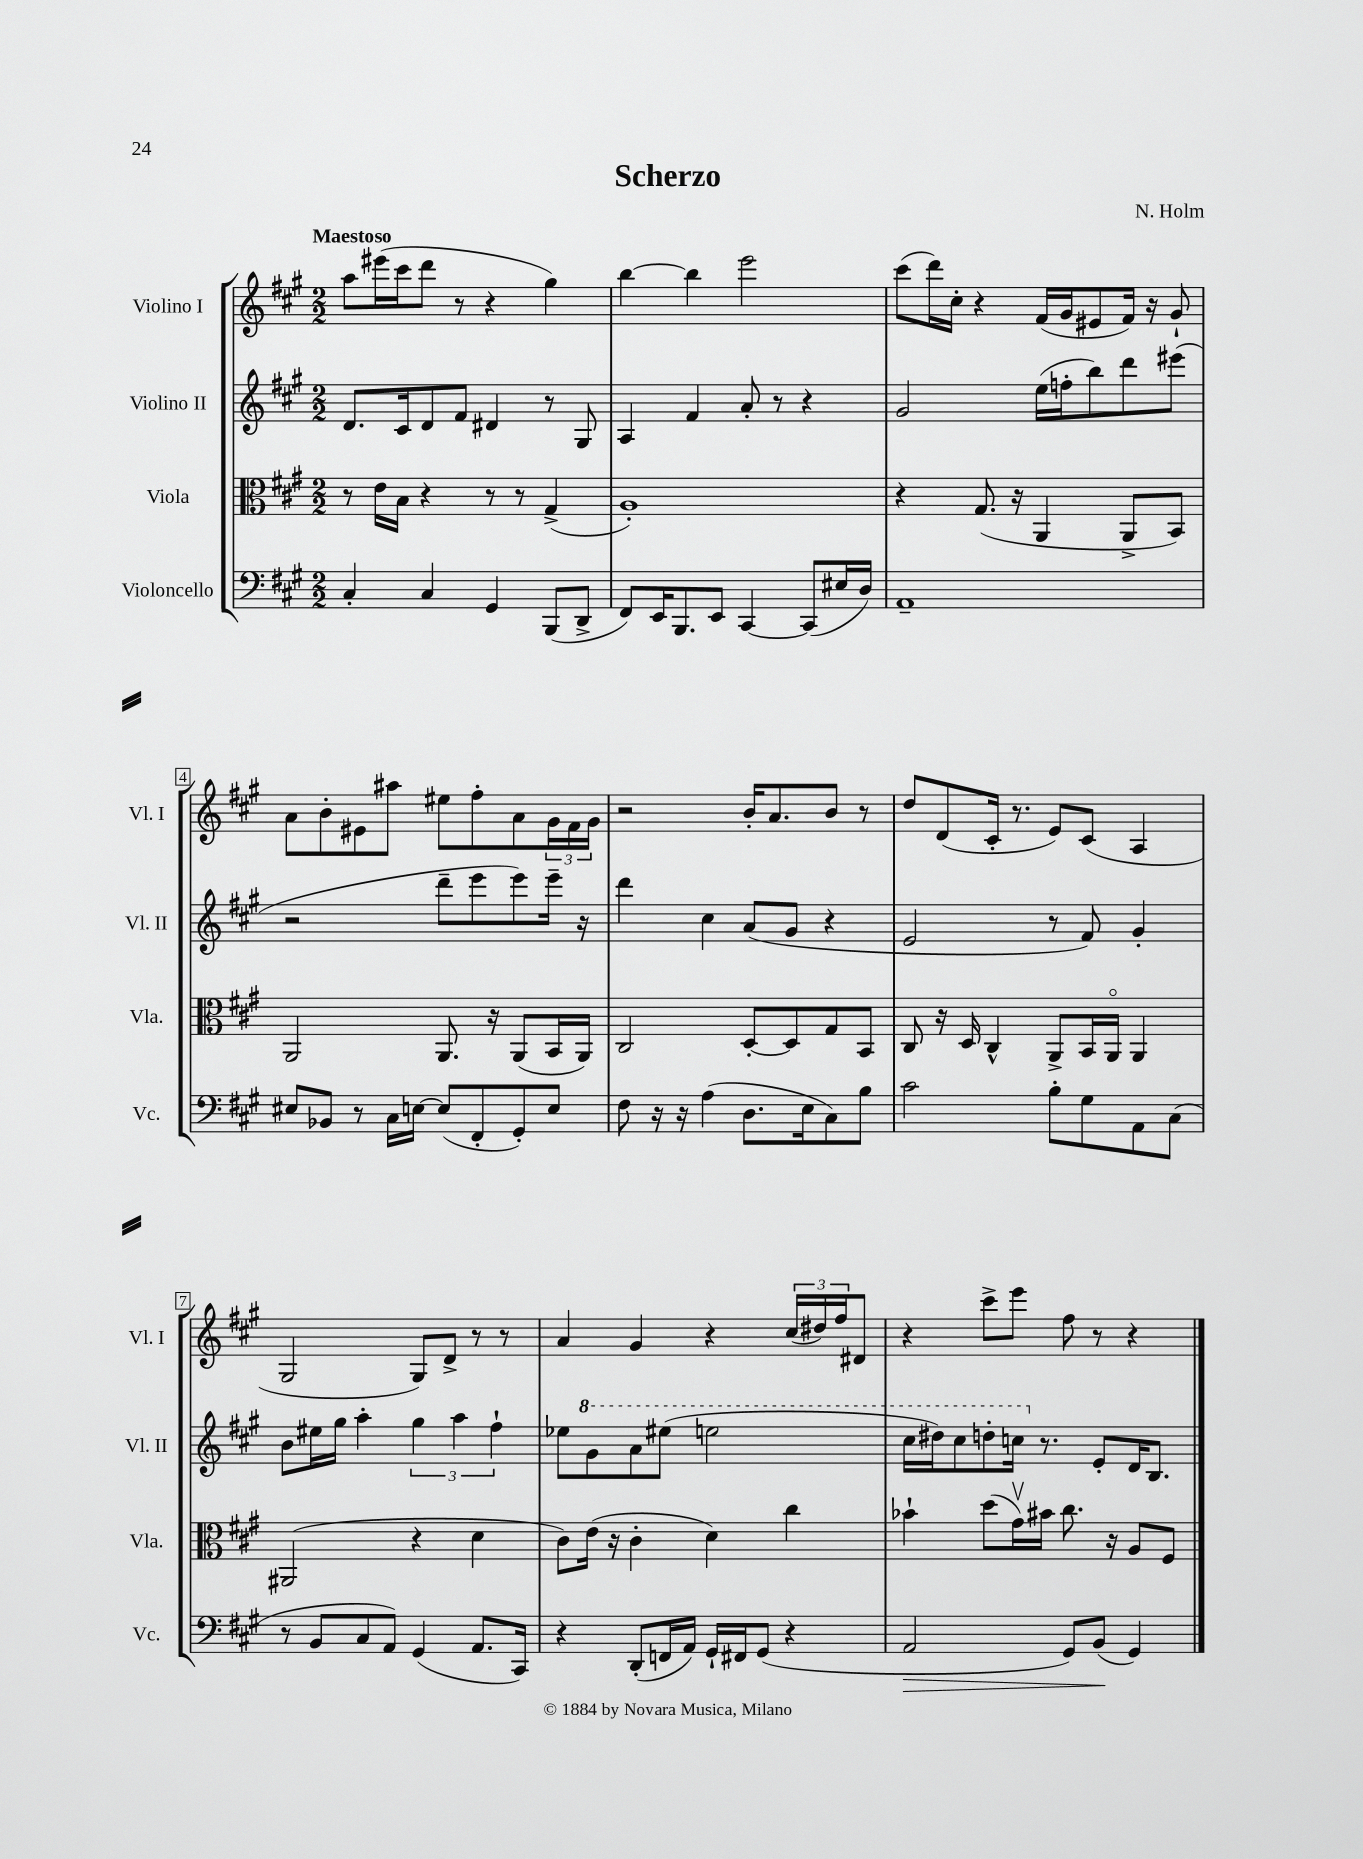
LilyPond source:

\header { title = "Scherzo" composer = "N. Holm" }
<<
\new StaffGroup <<
\new Staff = "s0" \with { instrumentName = "Violino I" shortInstrumentName = "Vl. I" } {
    \clef treble \key a \major \numericTimeSignature \time 2/2 \tempo "Maestoso"
    a''8 eis'''16( cis'''16 d'''8 r8 r4 gis''4) |
    b''4~ b''4 e'''2 |
    cis'''8( d'''16) cis''16-. r4 fis'16( gis'16 eis'8 fis'16) r16 gis'8-! |
    a'8 b'8-. eis'8 ais''8 eis''8 fis''8-. a'8 \tuplet 3/2 { gis'16 fis'16 gis'16 } |
    r2 b'16-. a'8. b'8 r8 |
    d''8 d'8( cis'16-. r8. e'8) cis'8( a4 |
    gis2 gis8) d'8-> r8 r8 |
    a'4 gis'4 r4 \tuplet 3/2 { cis''16( dis''16) fis''16 } dis'8 |
    r4 cis'''8-> e'''8 fis''8 r8 r4 \bar "|." |
}
\new Staff = "s1" \with { instrumentName = "Violino II" shortInstrumentName = "Vl. II" } {
    \clef treble \key a \major \numericTimeSignature \time 2/2
    d'8. cis'16 d'8 fis'8 dis'4 r8 gis8 |
    a4 fis'4 a'8-. r8 r4 |
    gis'2 e''16( f''16-. b''8) d'''8 eis'''8( |
    r2 d'''8-- e'''8 e'''8) e'''16-- r16 |
    d'''4 cis''4 a'8( gis'8 r4 |
    e'2 r8 fis'8) gis'4-. |
    b'8 eis''16 gis''16 a''4-. \tuplet 3/2 { gis''4 a''4 fis''4-! } |
    ees''8 \ottava #1 gis''8 a''8 eis'''8( e'''2 |
    cis'''16 dis'''16) cis'''8 d'''8-. c'''16 \ottava #0 r8. e'8-. d'16 b8. \bar "|." |
}
\new Staff = "s2" \with { instrumentName = "Viola" shortInstrumentName = "Vla." } {
    \clef alto \key a \major \numericTimeSignature \time 2/2
    r8 e'16 b16 r4 r8 r8 gis4->( |
    a1-.) |
    r4 gis8.( r16 a,4 a,8-> b,8) |
    a,2 a,8. r16 a,8( b,16 a,16) |
    cis2 d8~-. d8 gis8 b,8 |
    cis8 r16 d16 cis4-^ a,8-> b,16 a,16\flageolet a,4 |
    ais,2( r4 d'4 |
    cis'8) e'16( r16 cis'4-. d'4) cis''4 |
    bes'4-! d''8( gis'16\upbow) bis'16 cis''8. r16 a8 fis8 \bar "|." |
}
\new Staff = "s3" \with { instrumentName = "Violoncello" shortInstrumentName = "Vc." } {
    \clef bass \key a \major \numericTimeSignature \time 2/2
    cis4-. cis4 gis,4 b,,8( d,8-> |
    fis,8) e,16 b,,8. e,8 cis,4~ cis,8( eis16 d16) |
    a,1-- |
    eis8 bes,8 r8 cis16 e16~ e8( fis,8-. gis,8-.) e8 |
    fis8 r16 r16 a4( d8. e16 cis8) b8 |
    cis'2 b8-. gis8 a,8 cis8( |
    r8 b,8 cis8 a,8) gis,4( a,8. cis,16) |
    r4 d,8-.( f,16 a,16) gis,16-! fis,16 gis,8( r4 |
    a,2\> gis,8) b,8\!( gis,4) \bar "|." |
}
>>
>>
\layout { \context { \Score \override BarNumber.stencil = #(make-stencil-boxer 0.1 0.3 ly:text-interface::print) } }
